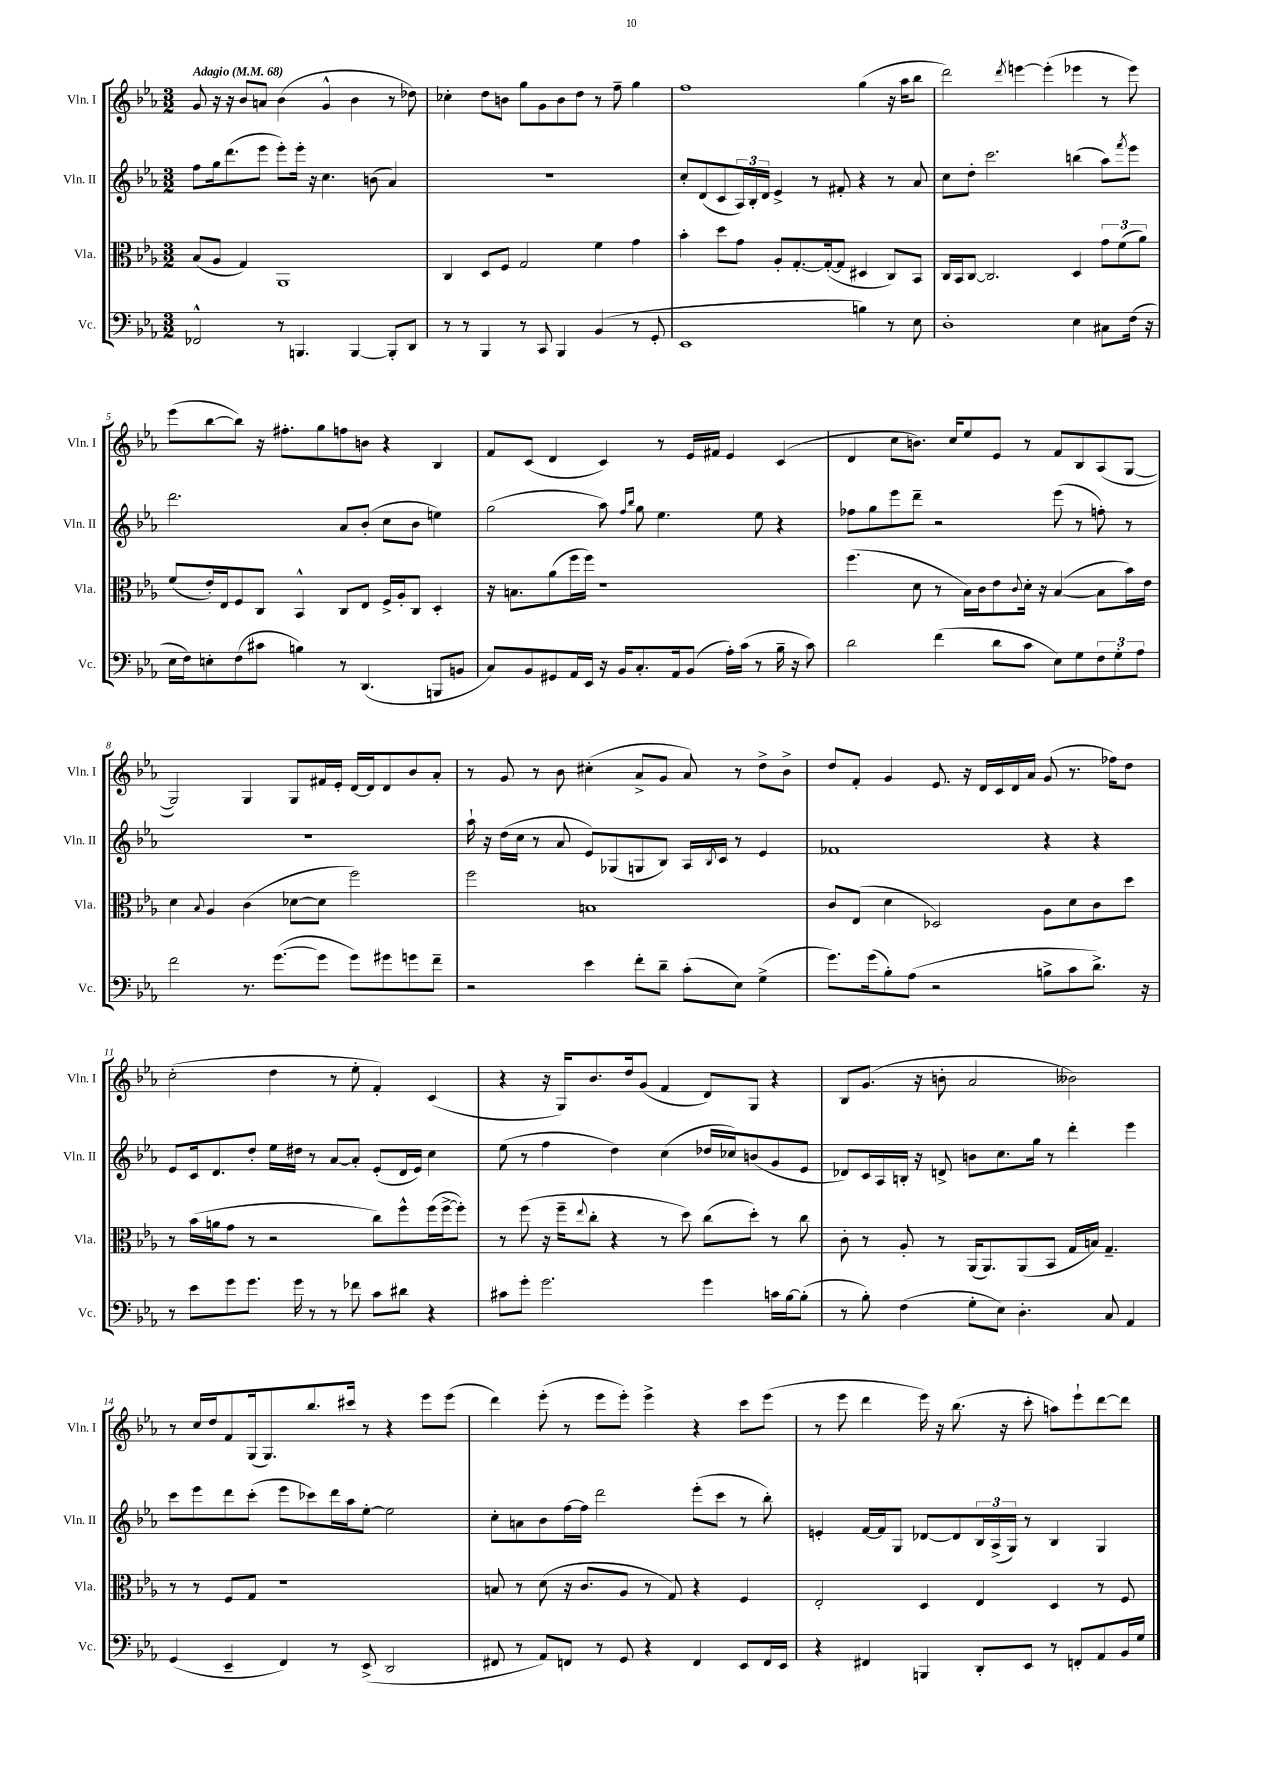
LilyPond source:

<<
\new StaffGroup <<
\new Staff = "s0" \with { instrumentName = "Vln. I" shortInstrumentName = "Vln. I" } {
    \clef treble \key ees \major \numericTimeSignature \time 3/2 \tempo "Adagio" 4 = 68
    g'8 r16 r16 bes'8 a'8 bes'4( g'4-^ bes'4 r8 des''8) |
    ces''4-. d''8 b'8 g''8 g'8 b'8 d''8 r8 f''8-- g''4 |
    f''1 g''4( r16 aes''16 bes''8 |
    d'''2) \acciaccatura { d'''8 } e'''4~ e'''4-.( ees'''4 r8 ees'''8) |
    ees'''8( bes''8~ bes''8) r16 fis''8.-. g''8 f''8 b'8 r4 bes4 |
    f'8 c'8( d'4 c'4) r8 ees'16 fis'16 ees'4 c'4( |
    d'4 c''8 b'8.) c''16 ees''8 ees'8 r8 f'8 bes8 aes8( g8~ |
    g2) g4 g8 fis'16 ees'16-. d'16~ d'16 d'8 bes'8 aes'8-. |
    r8 g'8 r8 bes'8 cis''4-.( aes'8-> g'8 aes'8) r8 d''8-> bes'8-> |
    d''8 f'8-. g'4 ees'8. r16 d'16 c'16 d'16 aes'16 g'8( r8. fes''16) d''8 |
    c''2-.( d''4 r8 ees''8-. f'4-.) c'4( |
    r4 r16 g16) bes'8. d''16 g'8( f'4 d'8) g8 r4 |
    bes8 g'8.( r16 b'8-. aes'2 beses'2) |
    r8 c''16 d''16 f'8 g16( g8.) bes''8. cis'''16 r8 r4 ees'''8 ees'''8( |
    d'''4) ees'''8-.( r8 ees'''8 ees'''8-.) ees'''4-> r4 c'''8 ees'''8( |
    r8 ees'''8 d'''4 ees'''16) r16 bes''8.( r16 c'''8-. a''8) ees'''8-! d'''8~ d'''8 \bar "|." |
}
\new Staff = "s1" \with { instrumentName = "Vln. II" shortInstrumentName = "Vln. II" } {
    \clef treble \key ees \major \numericTimeSignature \time 3/2
    f''8 g''16 d'''8.( ees'''8 ees'''8-.) ees'''16-. r16 c''4. b'8( aes'4) |
    R1. |
    c''8-. d'8( c'8 \tuplet 3/2 { aes16) bes16-. d'16 } ees'4-> r8 fis'8-. r4 r8 aes'8 |
    c''8 d''8-. c'''2. b''4( aes''8) \acciaccatura { f'''8 } ees'''8 |
    d'''2. aes'8 bes'8-.( c''8 bes'8 e''4) |
    g''2( aes''8) \grace { f''16 bes''16 } g''8 ees''4. ees''8 r4 |
    fes''8 g''8 ees'''8 d'''8-- r2 ees'''8( r8 f''8-.) r8 |
    R1. |
    aes''16-! r16 d''16( c''16 r8 aes'8 ees'8) ges8( g8 bes8) aes16 \acciaccatura { bes8 } c'16 r8 ees'4 |
    fes'1 r4 r4 |
    ees'8 c'16 d'8. d''8-. ees''16 dis''16 r8 aes'8~ aes'8-. ees'8-.( d'16 ees'16) c''4 |
    ees''8( r8 f''4 d''4) c''4( des''16 ces''16) b'8( g'8 ees'8 |
    des'8) c'16 aes16 b16-. r16 d'8-> b'8 c''8. g''16 r8 d'''4-. ees'''4 |
    c'''8 ees'''8 d'''8 c'''8-.( ees'''8 ces'''8) d'''16 aes''16 ees''8~-. ees''2 |
    c''8-. a'8 bes'8 f''16~ f''16 d'''2 ees'''8-.( c'''8 r8 bes''8-.) |
    e'4-. f'16~ f'16 g8 des'8~ des'8 \tuplet 3/2 { bes16 aes16->( g16) } r8 bes4 g4 \bar "|." |
}
\new Staff = "s2" \with { instrumentName = "Vla." shortInstrumentName = "Vla." } {
    \clef alto \key ees \major \numericTimeSignature \time 3/2
    bes8( aes8 g4) aes,1 |
    c4 d8 f8 g2 f'4 g'4 |
    bes'4-. d''8 g'8 aes8-. g8.~-. g16~-.( g8 dis4 c8) bes,8 |
    c16 bes,16 c8~ c2. d4 \tuplet 3/2 { g'8 f'8( aes'8) } |
    f'8( ees'16-.) ees16 f8 c8 bes,4-^ c8 ees8 f16-> aes16-. c8 d4-. |
    r16 b8. aes'8( f''16 f''16) r1 |
    f''4.( d'8 r8 bes16) c'16 ees'8 \appoggiatura { c'8 } d'16-. r16 bes4~( bes8 bes'16) ees'16 |
    d'4 \appoggiatura { bes8 } aes4 c'4( des'8~ des'8 f''2) |
    f''2 b1 |
    c'8 ees8( d'4 des2) aes8 d'8 c'8 d''8 |
    r8 bes'16( a'16 g'8 r8 r2 c''8) f''8-^ f''16( f''16~-> f''8-.) |
    r8 f''8( r16 f''16-- \appoggiatura { ees''8 } c''8-. r4 r8 d''8) c''8( d''8-.) r8 c''8 |
    c'8-. r8 aes8-. r8 aes,16( aes,8.) aes,8( bes,8 g16 b16) g4.-- |
    r8 r8 f8 g8 r1 |
    b8 r8 d'8( r16 c'8. aes8 r8 g8) r4 f4 |
    ees2-. d4 ees4 d4 r8 f8 \bar "|." |
}
\new Staff = "s3" \with { instrumentName = "Vc." shortInstrumentName = "Vc." } {
    \clef bass \key ees \major \numericTimeSignature \time 3/2
    fes,2-^ r8 b,,4. b,,4~ b,,8-. d,8 |
    r8 r8 bes,,4 r8 c,8 bes,,4 bes,4( r8 g,8-. |
    ees,1 b4) r8 ees8 |
    d1-. ees4 cis8 f16( r16 |
    ees16 f16) e8-. f8( cis'8 b4) r8 d,4.( b,,8 b,8 |
    c8) bes,8 gis,8 aes,16 ees,16 r16 bes,16 c8.-. aes,16 bes,8( aes16-.) c'16( r8 bes16-- r16 c'8) |
    d'2 f'4( d'8 c'8 ees8) g8 \tuplet 3/2 { f8 g8-. aes8 } |
    f'2 r8. g'8.~( g'8 g'8) gis'8 g'8 f'8-- |
    r2 ees'4 f'8-. d'8-- c'8-.( ees8) g4->( |
    g'8.) g'16( bes8-.) aes8( r2 b8-> c'8 d'8.->) r16 |
    r8 ees'8 g'8 g'8. g'16 r8 r8 fes'8 c'8 dis'8 r4 |
    cis'8 g'8-. g'2. g'4 c'16 bes16~ bes8-.( |
    r8 bes8-.) f4( g8-. ees8) d4.-. c8 aes,4 |
    g,4( ees,4-- f,4) r8 ees,8->( d,2 |
    fis,8 r8 aes,8) f,8 r8 g,8 r4 f,4 ees,8 f,16 ees,16 |
    r4 fis,4 b,,4 d,8-. ees,8 r8 f,8-. aes,8 bes,16 g16 \bar "|." |
}
>>
>>
